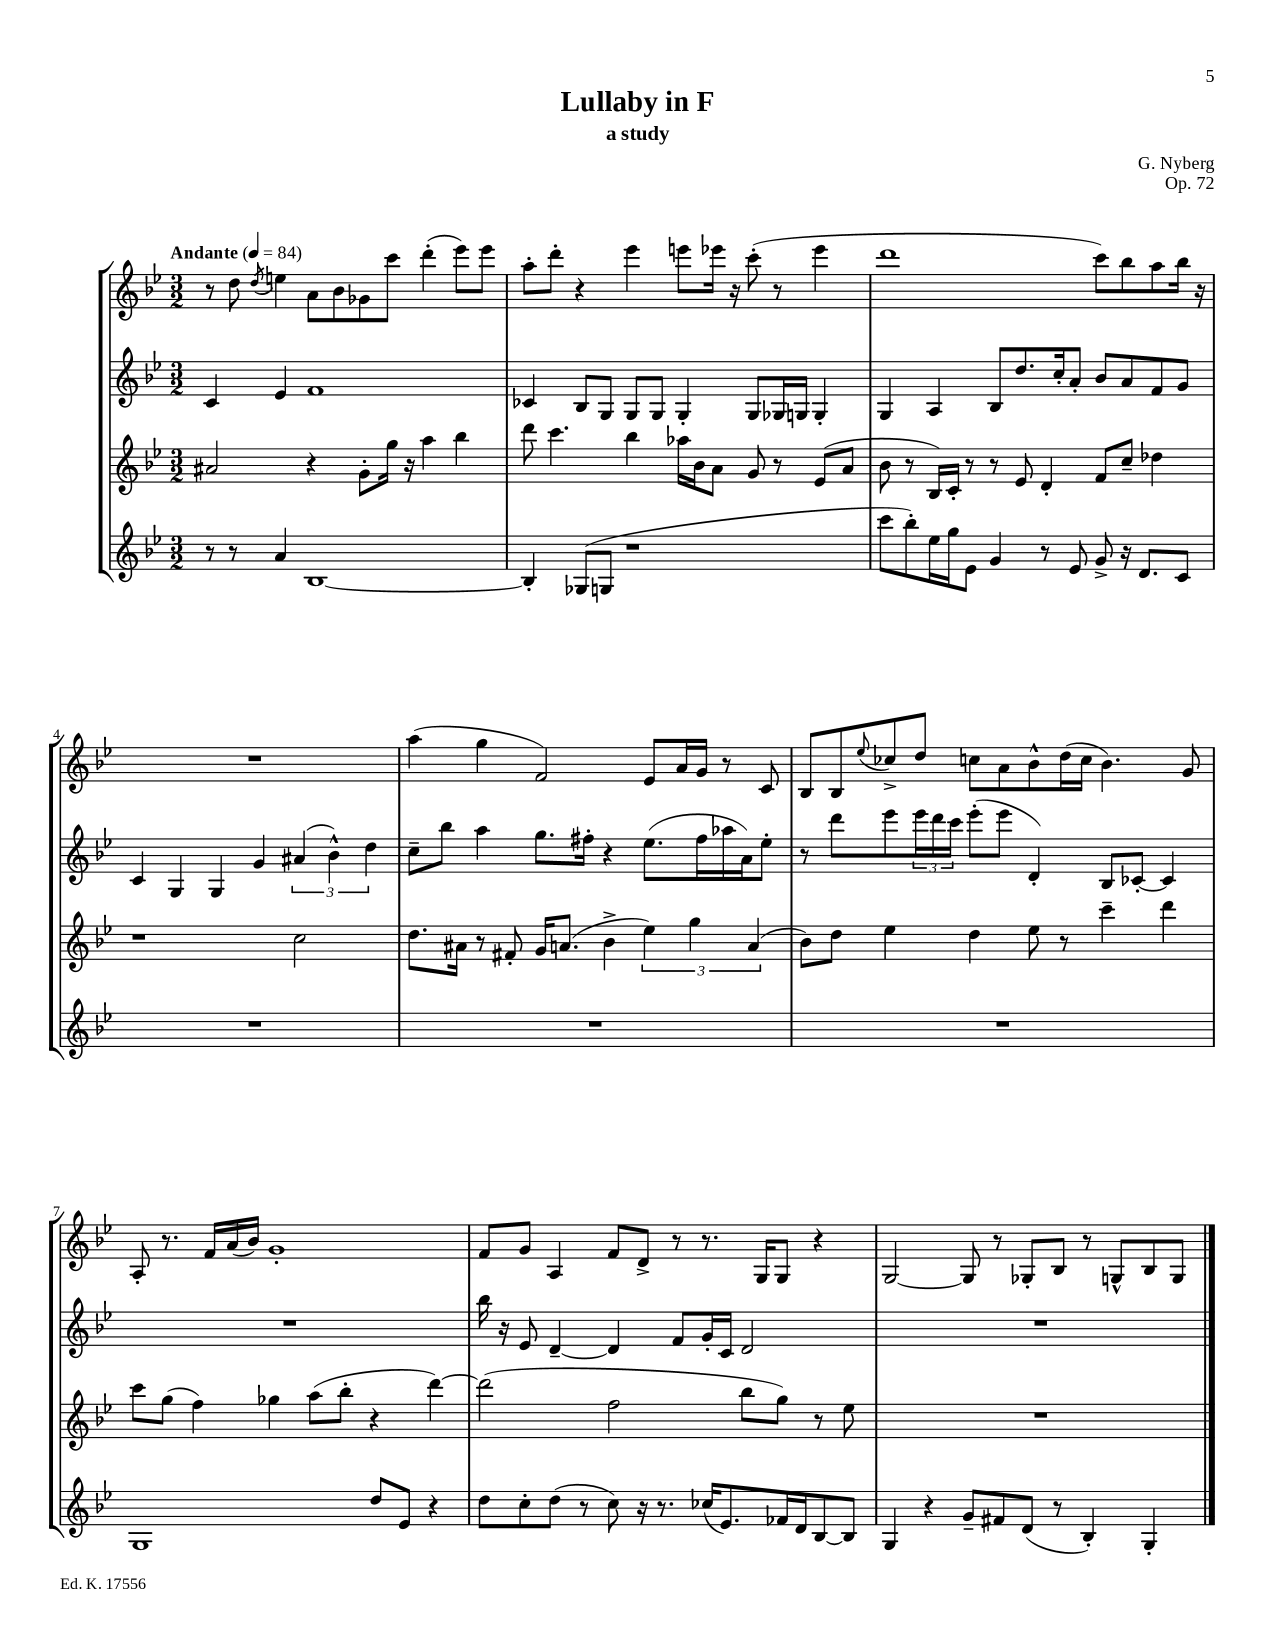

**kern	**kern	**kern	**kern
*staff4	*staff3	*staff2	*staff1
*clefG2	*clefG2	*clefG2	*clefG2
*k[b-e-]	*k[b-e-]	*k[b-e-]	*k[b-e-]
*M3/2	*M3/2	*M3/2	*M3/2
*MM84	*MM84	*MM84	*MM84
8r	2a#	4c	8r
8r	.	.	8dd
.	.	.	8qdd
4a	.	4e-	4ee
[1B-	4r	1f	8a
.	.	.	8b-
.	8g'	.	8g-
.	16gg	.	8ccc
.	16r	.	.
.	4aa	.	(4ddd'
.	4bb-	.	8eee-)
.	.	.	8eee-
=	=	=	=
4B-']	8ddd	4c-	8aa'
.	4.ccc	.	8ddd'
(8G-	.	8B-	4r
8G	.	8G	.
1r	4bb-	8G	4eee-
.	.	8G	.
.	16aa-	4G'	8eee
.	16b-	.	.
.	8a	.	16eee-
.	.	.	16r
.	8g	8G	(8ccc'
.	8r	16G-	8r
.	.	16G	.
.	(8e-	4G'	4eee-
.	8a	.	.
=	=	=	=
8ccc	8b-	4G	1ddd
8bb-')	8r	.	.
16ee-	16B-)	4A	.
16gg	16c'	.	.
8e-	8r	.	.
4g	8r	8B-	.
.	8e-	8.dd	.
8r	4d'	.	.
.	.	16cc'	.
8e-	.	8a'	.
8g^	8f	8b-	8ccc)
16r	8cc~	8a	8bb-
8.d	.	.	.
.	4dd-	8f	8aa
8c	.	8g	16bb-
.	.	.	16r
=	=	=	=
1.r	1r	4c	1.r
.	.	4G	.
.	.	4G	.
.	.	4g	.
.	2cc	(6a#	.
.	.	6b-^^)	.
.	.	6dd	.
=	=	=	=
1.r	8.dd	8cc~	(4aa
.	.	8bb-	.
.	16a#	.	.
.	8r	4aa	4gg
.	8f#'	.	.
.	16g	8.gg	2f)
.	(8.a	.	.
.	.	16ff#'	.
.	4b-^	4r	.
.	6ee-)	(8.ee-	8e-
.	.	.	16a
.	6gg	.	.
.	.	16ff#	16g
.	.	16aa-	8r
.	.	16a)	.
.	(6a	.	.
.	.	8ee-'	8c
=	=	=	=
1.r	8b-)	8r	8B-
.	8dd	8ddd	8B-
.	.	.	8qqee-
.	4ee-	8eee-	8cc-^
.	.	24eee-	8dd
.	.	24ddd	.
.	.	24ccc	.
.	4dd	(8eee-'	8cc
.	.	8eee-	8a
.	8ee-	4d')	8b-^^
.	8r	.	(16dd
.	.	.	16cc
.	4ccc~	8B-	4.b-)
.	.	[8c-'	.
.	4ddd	4c-]	.
.	.	.	8g
=	=	=	=
1G	8ccc	1.r	8A'
.	(8gg	.	8.r
.	4ff)	.	.
.	.	.	16f
.	.	.	(16a
.	.	.	16b-)
.	4gg-	.	1g'
.	(8aa	.	.
.	8bb-'	.	.
8dd	4r	.	.
8e-	.	.	.
4r	[4ddd)	.	.
=	=	=	=
8dd	(2ddd]	16bb-	8f
.	.	16r	.
8cc'	.	8e-	8g
(8dd	.	[4d~	4A
8r	.	.	.
8cc)	2ff	4d]	8f
16r	.	.	8d^
8.r	.	.	.
.	.	8f	8r
(16cc-	.	16g'	8.r
8.e-)	.	16c	.
.	8bb-	2d	.
.	.	.	16G
16f-	8gg)	.	8G
16d	.	.	.
[8B-	8r	.	4r
8B-]	8ee-	.	.
=	=	=	=
4G	1.r	1.r	[2G
4r	.	.	.
8g~	.	.	8G]
8f#	.	.	8r
(8d	.	.	8G-'
8r	.	.	8B-
4B-')	.	.	8r
.	.	.	8G^^
4G'	.	.	8B-
.	.	.	8G
==	==	==	==
*-	*-	*-	*-
